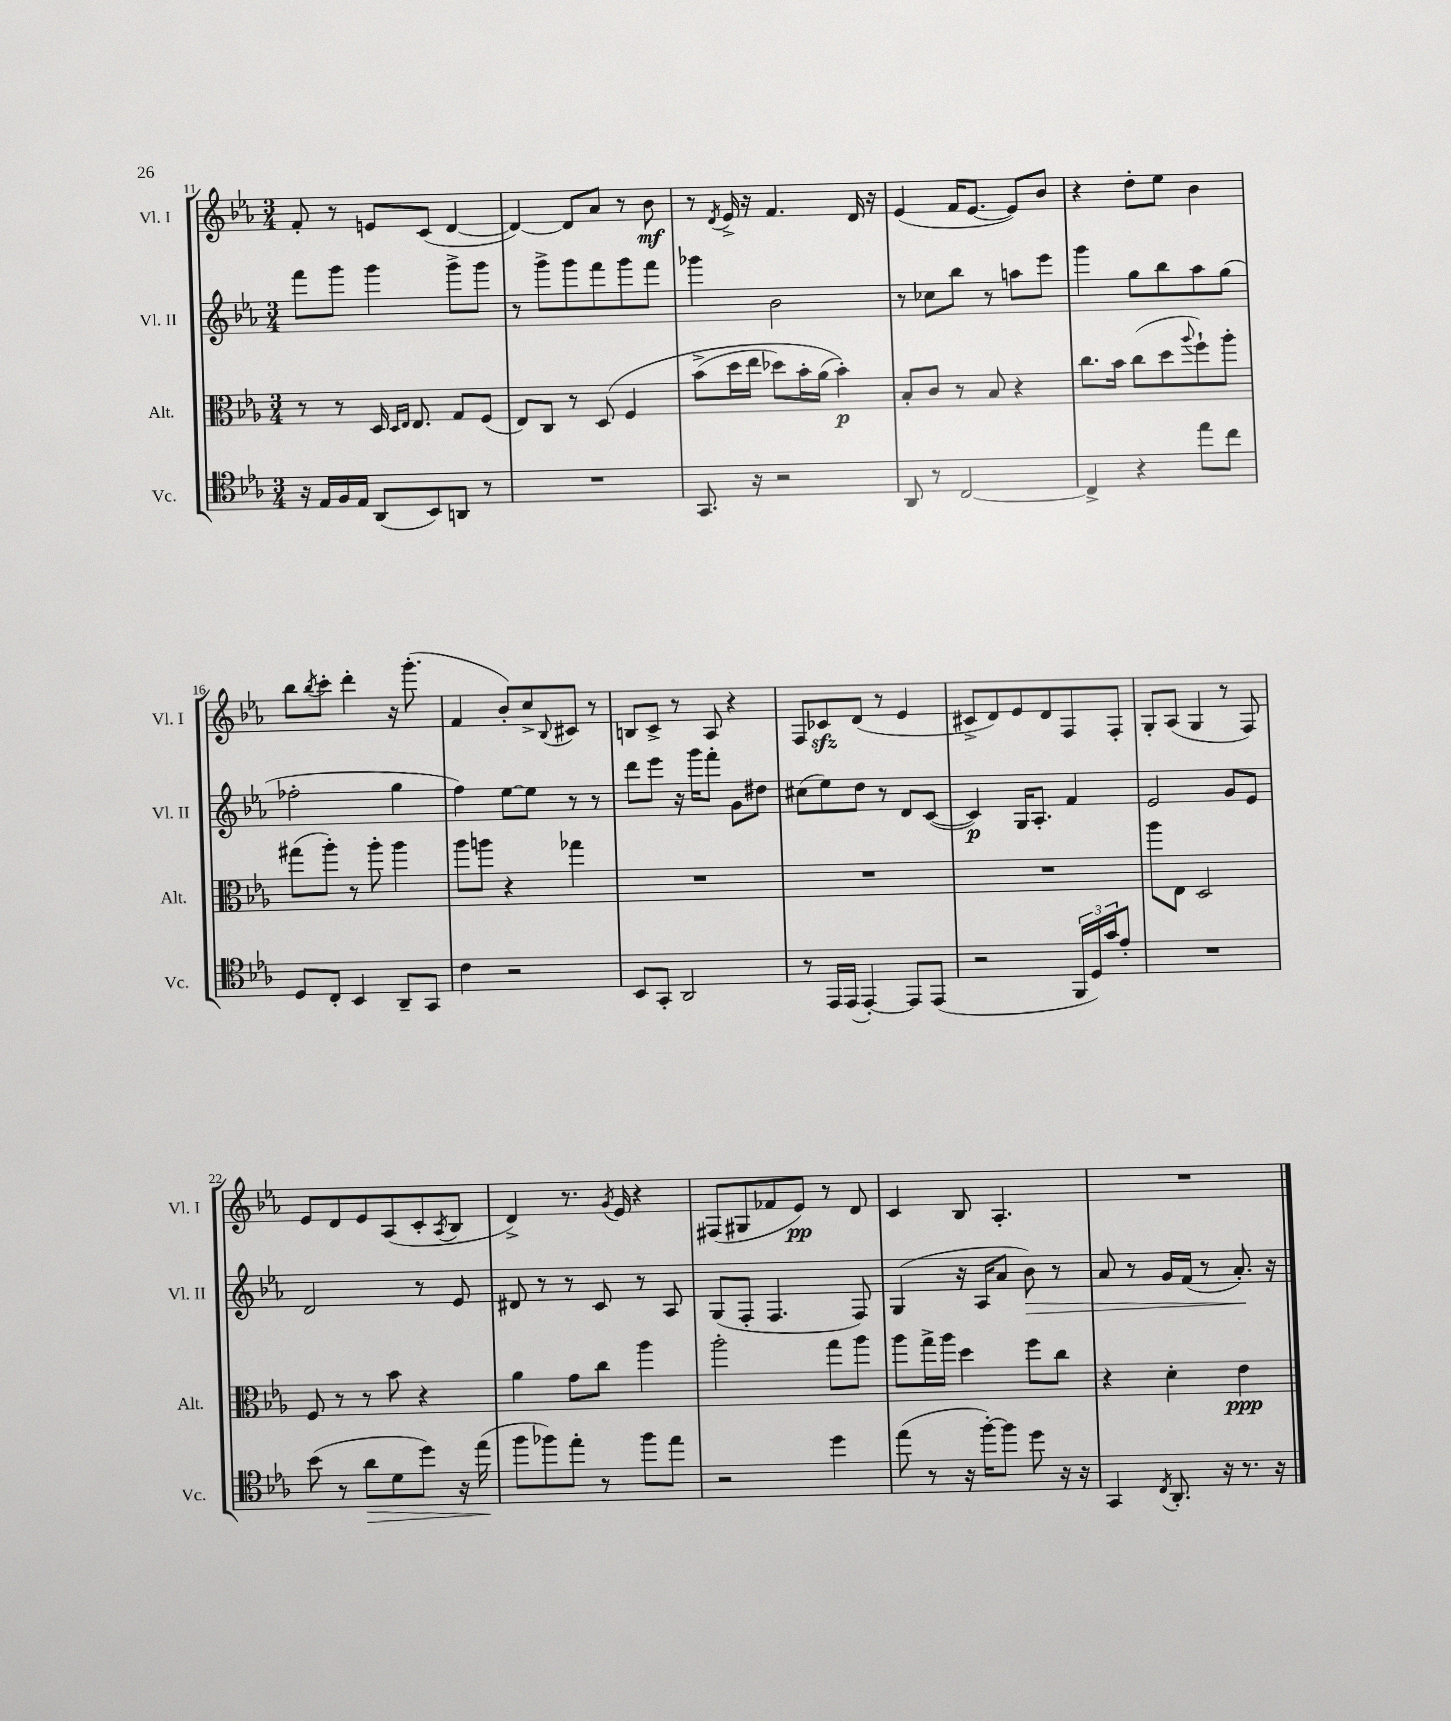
<<
\new StaffGroup <<
\new Staff = "s0" \with { instrumentName = "Vl. I" shortInstrumentName = "Vl. I" } {
    \clef treble \key ees \major \numericTimeSignature \time 3/4
    f'8-. r8 e'8 c'8( d'4~ |
    d'4~) d'8 aes'8 r8 bes'8\mf |
    r8 \acciaccatura { d'8 } ees'16-> r16 f'4. d'16 r16 |
    ees'4( f'16 ees'8.~ ees'8) bes'8 |
    r4 d''8-. ees''8 bes'4 |
    bes''8 \acciaccatura { bes''8 } c'''8-. d'''4-. r16 g'''8.-.( |
    f'4 bes'8-.) c''8-> \appoggiatura { bes8 } cis'8 r8 |
    b8 c'8-> r8 aes8 r4 |
    f8 ces'8\sfz d'8( r8 ees'4 |
    cis'8-> d'8) ees'8 d'8 f8 f8-. |
    g8-. aes8( g4 r8 f8) |
    ees'8 d'8 ees'8 aes8( c'8-. \acciaccatura { aes8 } bes8 |
    d'4->) r8. \acciaccatura { g'8 } ees'16 r4 |
    fis8( gis8 fes'8 ees'8\pp) r8 d'8 |
    c'4 bes8 aes4.-. |
    R2. \bar "|." |
}
\new Staff = "s1" \with { instrumentName = "Vl. II" shortInstrumentName = "Vl. II" } {
    \clef treble \key ees \major \numericTimeSignature \time 3/4
    f'''8 g'''8 g'''4 g'''8-> g'''8 |
    r8 g'''8-> g'''8 f'''8 g'''8 f'''8 |
    ges'''4 bes'2 |
    r8 ces''8 bes''8 r8 a''8 ees'''8 |
    g'''4 g''8 bes''8 aes''8 g''8( |
    fes''2-. g''4 |
    f''4) ees''8~ ees''8 r8 r8 |
    d'''8 ees'''8 r16 g'''16 f'''8-. g'8 dis''8 |
    cis''8( ees''8) d''8 r8 d'8 c'8~( |
    c'4\p) g16 aes8.-. f'4 |
    ees'2 g'8 ees'8 |
    d'2 r8 ees'8 |
    dis'8 r8 r8 c'8 r8 aes8 |
    g8( f8-. f4. f8) |
    g4( r16 aes16 aes'8 bes'8\>) r8 |
    aes'8 r8 g'16 f'16( r8 aes'8.-.\!) r16 \bar "|." |
}
\new Staff = "s2" \with { instrumentName = "Alt." shortInstrumentName = "Alt." } {
    \clef alto \key ees \major \numericTimeSignature \time 3/4
    r8 r8 d16 \grace { d16 ees16 } ees8. g8 f8( |
    ees8) c8 r8 d8\( f4 |
    bes'8->( d''16 ees''16 des''8) bes'16-. aes'16( bes'4-.\p)\) |
    bes8-. c'8 r8 bes8 r4 |
    c''8. bes'16 c''8( d''8 \appoggiatura { aes''8 } f''8-!) aes''8-. |
    gis''8( aes''8-.) r8 aes''8-. aes''4 |
    aes''8 a''8 r4 ges''4 |
    R2. |
    R2. |
    R2. |
    aes''8 ees8 d2 |
    f8 r8 r8 bes'8 r4 |
    aes'4 g'8 c''8 aes''4 |
    aes''2-. g''8 aes''8 |
    aes''8 g''16-> aes''16 d''4 f''8 c''8 |
    r4 d'4-. ees'4\ppp \bar "|." |
}
\new Staff = "s3" \with { instrumentName = "Vc." shortInstrumentName = "Vc." } {
    \clef tenor \key ees \major \numericTimeSignature \time 3/4
    r16 ees16 f16 ees16 aes,8( bes,8) a,8 r8 |
    R2. |
    g,8. r16 r2 |
    aes,8 r8 c2~ |
    c4-> r4 ees''8 c''8 |
    d8 c8-. bes,4 aes,8-- g,8 |
    c'4 r2 |
    bes,8 g,8-. aes,2 |
    r8 ees,16 ees,16( ees,4~-.) ees,8 ees,8( |
    r2 \tuplet 3/2 { f,16 d16) g'16 } ees'8-. |
    R2. |
    bes'8( r8 aes'8\> d'8 d''8) r16 ees''16\!( |
    f''8 fes''8) ees''8-. r8 fes''8 ees''8 |
    r2 d''4 |
    ees''8( r8 r16 f''16~-.) f''8 d''8 r16 r16 |
    g,4 \acciaccatura { c8 } aes,8.-. r16 r8. r16 \bar "|." |
}
>>
>>
\layout { \context { \Score currentBarNumber = #11 } }
